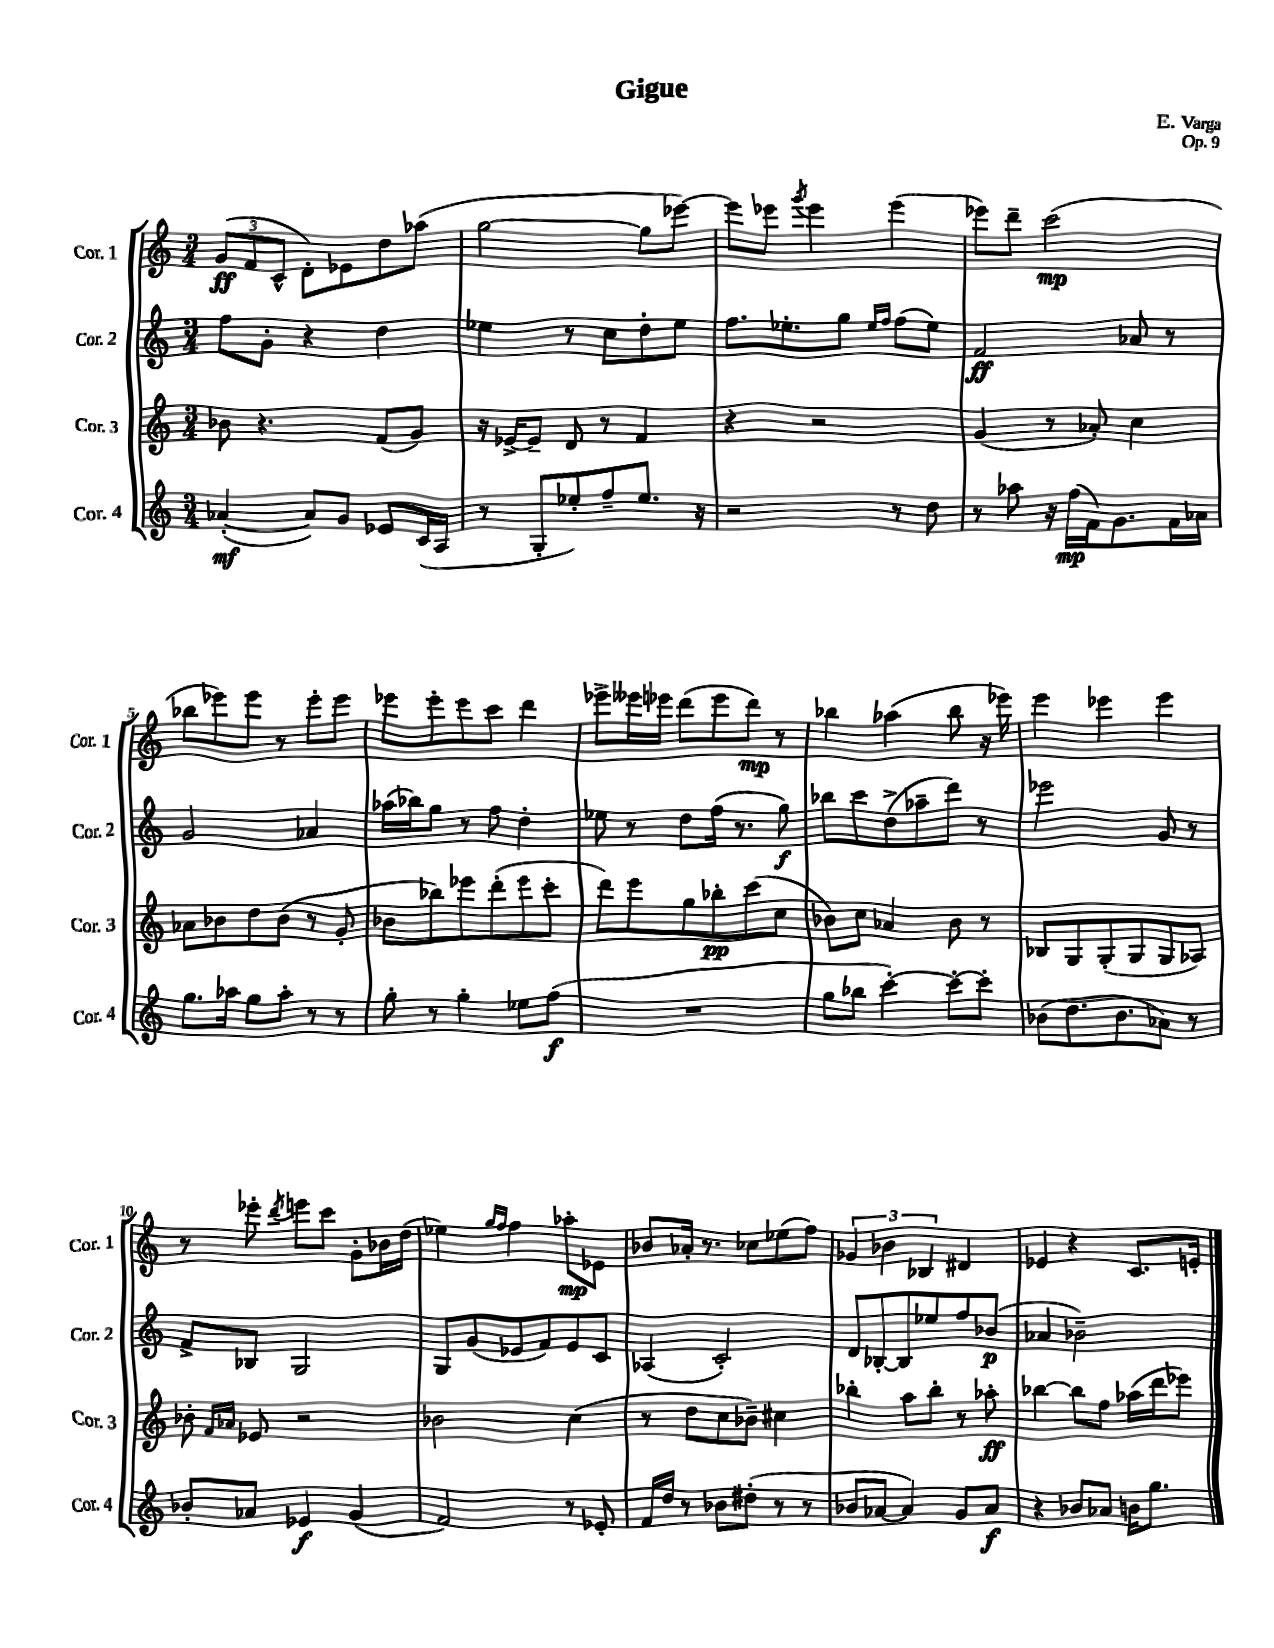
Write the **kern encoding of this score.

**kern	**dynam	**kern	**dynam	**kern	**dynam	**kern	**dynam
*part4	*part4	*part3	*part3	*part2	*part2	*part1	*part1
*staff4	*staff4	*staff3	*staff3	*staff2	*staff2	*staff1	*staff1
*I"Cor. 4	*	*I"Cor. 3	*	*I"Cor. 2	*	*I"Cor. 1	*
*I'Cor. 4	*	*I'Cor. 3	*	*I'Cor. 2	*	*I'Cor. 1	*
*clefG2	*	*clefG2	*	*clefG2	*	*clefG2	*
*k[]	*	*k[]	*	*k[]	*	*k[]	*
*M3/4	*	*M3/4	*	*M3/4	*	*M3/4	*
=1	=1	=1	=1	=1	=1	=1	=1
([4a-X'/	mf	8b-X\	.	8ff\L	.	(12g/L	ff
.	.	.	.	.	.	12f/	.
.	.	4.r	.	8g'\J	.	.	.
.	.	.	.	.	.	12c^^/J	.
8a-/L])	.	.	.	4r	.	8d'\L)	.
8g/J	.	.	.	.	.	8e-X\	.
8e-X/L	.	(8f/L	.	4dd\	.	8dd\	.
(16c/L	.	8g/J)	.	.	.	(8aa-X\J	.
16A/JJ	.	.	.	.	.	.	.
=2	=2	=2	=2	=2	=2	=2	=2
8r	.	16r	.	4ee-X\	.	[2gg\	.
.	.	[16e-X^/KL	.	.	.	.	.
8G'/L	.	8e-~/J]	.	.	.	.	.
8ee-X'/)	.	8d/	.	8r	.	.	.
8ff~/	.	8r	.	8cc\L	.	.	.
8.ee-/J	.	4f/	.	8dd'\	.	8gg\L]	.
.	.	.	.	8ee-\J	.	[8eee-X\J)	.
16r	.	.	.	.	.	.	.
=3	=3	=3	=3	=3	=3	=3	=3
2r	.	4r	.	8.ff\L	.	8eee-\L]	.
.	.	.	.	.	.	8eee-X\J	.
.	.	.	.	8.ee-X'\	.	.	.
.	.	.	.	.	.	8qggg/	.
.	.	2r	.	.	.	4eee-\	.
.	.	.	.	8gg\J	.	.	.
.	.	.	.	16qqee-/LL	.	.	.
.	.	.	.	16qqff/JJ	.	.	.
8r	.	.	.	(8ff\L	.	(4eee-\	.
8dd\	.	.	.	8ee-\J)	.	.	.
=4	=4	=4	=4	=4	=4	=4	=4
8r	.	(4g/	.	2f/	ff	8eee-X\L)	.
8aa-X\	.	.	.	.	.	8ddd~\J	.
16r	.	8r	.	.	.	(2ccc\	mp
(16ff\LL	mp	.	.	.	.	.	.
16f\J)	.	8a-X'/)	.	.	.	.	.
8.g\	.	.	.	.	.	.	.
.	.	4cc\	.	8a-X/	.	.	.
16f\L	.	.	.	8r	.	.	.
16a-X\JJ	.	.	.	.	.	.	.
!!LO:LB:g=z
=5	=5	=5	=5	=5	=5	=5	=5
8.gg\L	.	8a-X\L	.	2g/	.	8bb-X\L	.
.	.	8b-X\	.	.	.	8eee-X\)	.
16aa-X\Jk	.	.	.	.	.	.	.
8gg\L	.	8dd\	.	.	.	8eee-\J	.
8aa-'\J	.	(8b-\J	.	.	.	8r	.
8r	.	8r	.	4a-X/	.	8eee-'\L	.
8r	.	8g'/	.	.	.	8eee-\J	.
=6	=6	=6	=6	=6	=6	=6	=6
8gg'\	.	8b-X\L	.	(16aa-X\LL	.	8eee-X\L	.
.	.	.	.	16bb-X\J)	.	.	.
8r	.	8bb-X\)	.	8gg\J	.	8eee-'\	.
4gg'\	.	8eee-X\	.	8r	.	8eee-\	.
.	.	(8ddd'\	.	8ff\	.	8ccc\J	.
8ee-X\L	.	8eee-\	.	4dd'\	.	4ddd\	.
(8ff\J	f	8ccc'\J	.	.	.	.	.
=7	=7	=7	=7	=7	=7	=7	=7
2.r	.	8ddd\L)	.	8ee-X\	.	8eee-X^\L	.
.	.	8eee\	.	8r	.	16eee--X\L	.
.	.	.	.	.	.	16eee-X\JJ	.
.	.	8gg\	.	8dd\L	.	(8ddd\L	.
.	.	8bb-X'\	pp	(16ff\Jk	.	8eee-\	.
.	.	.	.	8.r	.	.	.
.	.	(8ccc\	.	.	.	8ddd\J)	mp
.	.	8cc\J	.	8gg\)	f	8r	.
=8	=8	=8	=8	=8	=8	=8	=8
8gg\L	.	8b-X\L)	.	8bb-X\L	.	4bb-X\	.
8bb-X\J	.	8cc\J	.	8ccc\	.	.	.
[4ccc'\)	.	4a-X/	.	(8dd^\	.	(4aa-X\	.
.	.	.	.	8aa-X~\	.	.	.
8ccc'\L_	.	8b-\	.	8ddd\J)	.	8bb-\	.
8ccc'\J]	.	8r	.	8r	.	16r	.
.	.	.	.	.	.	16eee-X\)	.
=9	=9	=9	=9	=9	=9	=9	=9
(8b-X\L	.	8B-X/L	.	2eee-X\	.	4eee\	.
8.dd\	.	8G/	.	.	.	.	.
.	.	(8G'/	.	.	.	4eee-X\	.
8.b-\	.	.	.	.	.	.	.
.	.	8G/	.	.	.	.	.
8a-X\J)	.	8G/	.	8g/	.	4eee-\	.
8r	.	8A-X/J)	.	8r	.	.	.
!!LO:LB:g=z
=10	=10	=10	=10	=10	=10	=10	=10
8b-X'/L	.	8b-X'\	.	8f^/L	.	8r	.
.	.	16qqf/LL	.	.	.	.	.
.	.	16qqa-X/JJ	.	.	.	.	.
8a-X/J	.	8e-X/	.	8B-X/J	.	8eee-X'\	.
.	.	.	.	.	.	8qddd/	.
4e-X/	f	2r	.	2G/	.	8eeen\L	.
.	.	.	.	.	.	8ccc\J	.
(4g/	.	.	.	.	.	8g'\L	.
.	.	.	.	.	.	16b-X\L	.
.	.	.	.	.	.	(16dd\JJ	.
=11	=11	=11	=11	=11	=11	=11	=11
2f/)	.	2b-X\	.	8G/L	.	4ee-X\)	.
.	.	.	.	(8g/	.	.	.
.	.	.	.	.	.	16qqgg/LL	.
.	.	.	.	.	.	16qqff/JJ	.
.	.	.	.	8e-X/	.	4ff\	.
.	.	.	.	8f/)	.	.	.
8r	.	(4cc\	.	8e-/	.	8aa-X'\L	mp
8e-X'/	.	.	.	8c/J	.	8e-X\J	.
=12	=12	=12	=12	=12	=12	=12	=12
16f/LL	.	8r	.	(4A-X/	.	8b-X/L	.
16dd/JJ	.	.	.	.	.	.	.
8r	.	8dd\L	.	.	.	16a-X'/Jk	.
.	.	.	.	.	.	8.r	.
8b-X\L	.	8cc\	.	2c'/)	.	.	.
(8dd#X'\J	.	8b-X~\J)	.	.	.	8cc-X\L	.
8r	.	4cc#X\	.	.	.	(8ee-X\	.
8r	.	.	.	.	.	8ff\J)	.
=13	=13	=13	=13	=13	=13	=13	=13
8b-X/L	.	4bb-X'\	.	8d/L	.	6g-X/	.
[8a-X/J	.	.	.	[8B-X'/	.	.	.
.	.	.	.	.	.	6b-X\	.
4a-/])	.	8aa\L	.	8B-/]	.	.	.
.	.	.	.	.	.	6B-X/	.
.	.	8bb-'\J	.	8ee-X/	.	.	.
8g/L	.	8r	.	8ff/	.	4d#X/	.
8a-/J	f	8aa-X'\	ff	(8b-X/J	p	.	.
=14	=14	=14	=14	=14	=14	=14	=14
4r	.	[4bb-X\	.	4a-X/	.	4e-X/	.
8b-X/L	.	8bb-\L]	.	2b-X~\)	.	4r	.
8a-X/J	.	8ff\J	.	.	.	.	.
16bn\KL	.	(16aa-X\LL	.	.	.	8.c/L	.
8.gg\J	.	16ddd\J	.	.	.	.	.
.	.	8eee-X\J)	.	.	.	.	.
.	.	.	.	.	.	16en'/Jk	.
==	==	==	==	==	==	==	==
*-	*-	*-	*-	*-	*-	*-	*-
